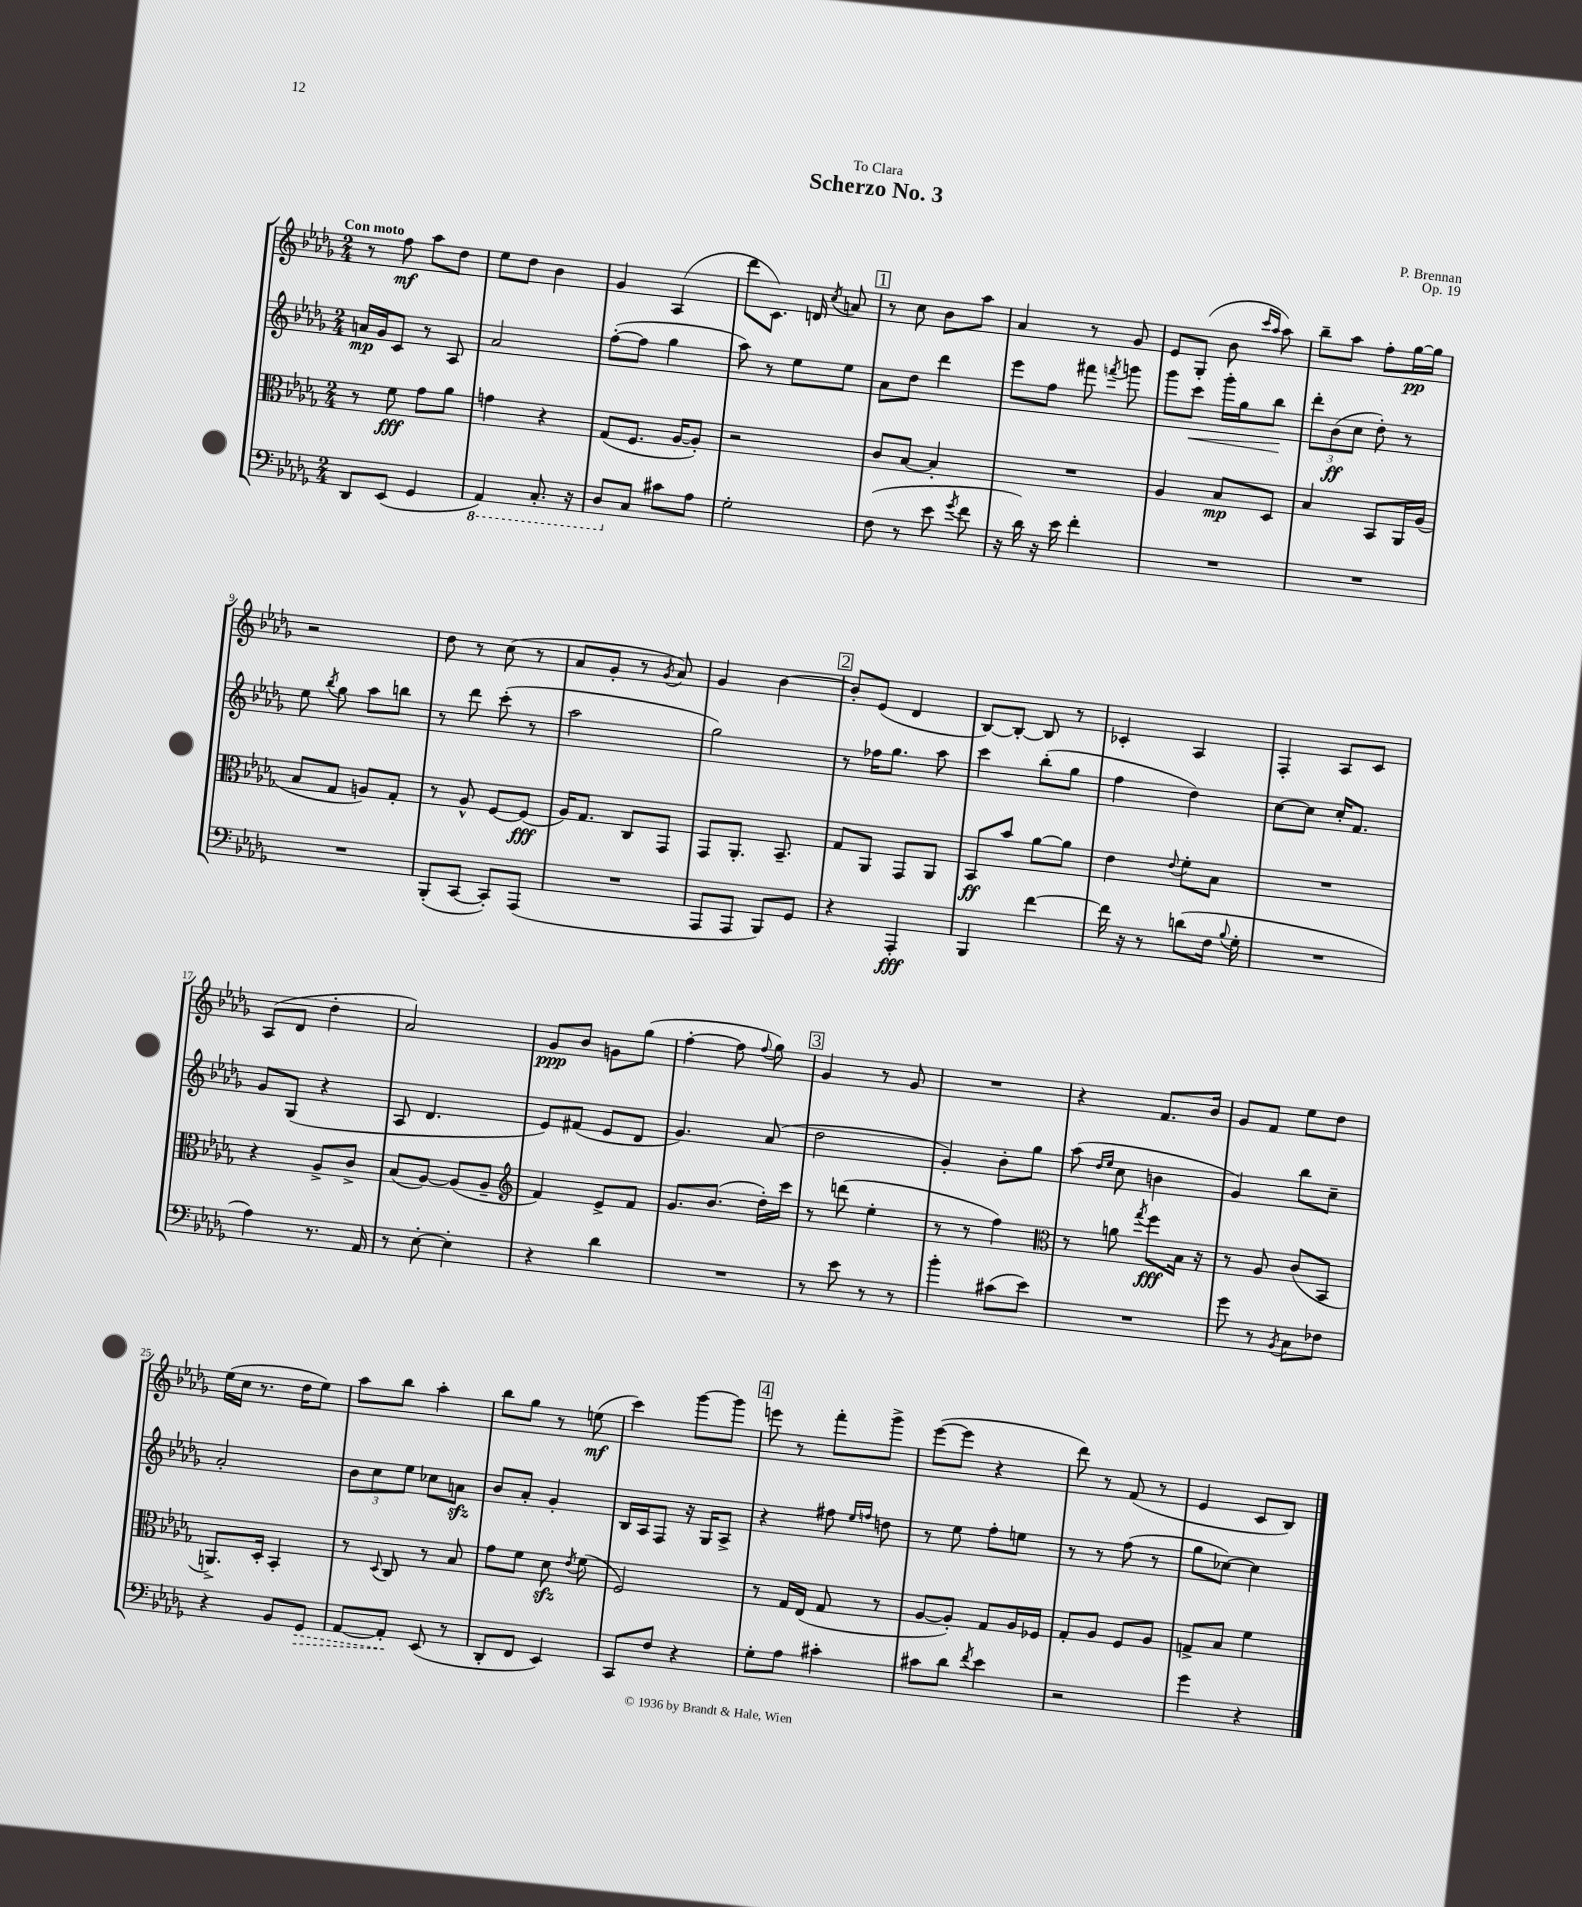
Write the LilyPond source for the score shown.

\header { title = "Scherzo No. 3" composer = "P. Brennan" dedication = "To Clara" opus = "Op. 19" }
<<
\new StaffGroup <<
\new Staff = "s0" {
    \clef treble \key des \major \numericTimeSignature \time 2/4 \tempo "Con moto"
    \autoBeamOff r8 f''8\mf aes''8[ des''8] |
    ees''8[ des''8] bes'4 |
    ges'4 aes4( |
    des'''8[ c'8.]) d'16 \acciaccatura { c''8 } a'8 |
    \mark \markup { \box "1" } r8 c''8 bes'8[ aes''8] |
    aes'4 r8 ges'8 |
    ees'8[ ges8]-.( bes'8 \grace { c'''16[ aes''16] } aes''8) |
    bes''8[-- aes''8] f''8[-. ges''16~\pp ges''16] |
    r2 |
    des''8 r8 c''8( r8 |
    aes'8[ ges'8]-. r8 \acciaccatura { ges'8 } aes'8) |
    ges'4 bes'4~ |
    \mark \markup { \box "2" } bes'8[-. ees'8]( des'4 |
    bes8[~) bes8]~-. bes8 r8 |
    ces'4-. aes4 |
    f4-. aes8[ c'8] |
    aes8[( des'8] des''4-. |
    aes'2) |
    ges'8[\ppp bes'8] g'8[ ges''8]( |
    f''4~-. f''8 \appoggiatura { f''8 } ges''8) |
    \mark \markup { \box "3" } ges'4 r8 ges'8 |
    R2 |
    r4 f'8.[ bes'16] |
    ges'8[ f'8] ees''8[ des''8] |
    ees''16[( c''16] r8. des''16[ ees''8]) |
    aes''8[ bes''8] aes''4-. |
    bes''8[ ges''8] r8 e''8\mf( |
    c'''4) ges'''8[~ ges'''8] |
    \mark \markup { \box "4" } e'''8 r8 f'''8[-. ges'''8]-> |
    ees'''8[~( ees'''8] r4 |
    des'''8) r8 f'8( r8 |
    ees'4 c'8[ bes8]) \bar "|." |
}
\new Staff = "s1" {
    \clef treble \key des \major \numericTimeSignature \time 2/4
    \autoBeamOff a'16[\mp ges'16 c'8] r8 aes8 |
    aes'2 |
    f''8[~-.( f''8] ges''4 |
    aes''8) r8 ees''8[ ees''8] |
    \mark \markup { \box "1" } aes'8[ des''8] des'''4 |
    ees'''8[ f''8] fis'''8 \acciaccatura { f'''8 } g'''8 |
    ges'''8[ c'''8]\< ges'''16[-. ges''16 bes''8]\! |
    \tuplet 3/2 { des'''8[-. bes'8\ff( c''8] } des''8-.) r8 |
    ees''8 \acciaccatura { bes''8 } ges''8 aes''8[ b''8] |
    r8 des'''8 c'''8-.( r8 |
    aes''2 |
    ges''2) |
    \mark \markup { \box "2" } r8 fes''16[ ges''8.] aes''8 |
    c'''4 bes''8[-.( ges''8] |
    f''4 des''4) |
    c''8[~ c''8] c''16[-. f'8.] |
    ges'8[ ges8]( r4 |
    aes8 des'4. |
    ees'8[) fis'8]( ees'8[ des'8] |
    ges'4.) aes'8( |
    \mark \markup { \box "3" } des''2 |
    ges'4-.) bes'8[-. ges''8] |
    aes''8( \grace { des''16[ ees''16] } c''8 b'4 |
    ges'4) bes''8[ c''8]-- |
    aes'2-. |
    \tuplet 3/2 { bes'8[ c''8 ees''8] } ces''8[ a'8]\sfz |
    bes'8[ aes'8]-. ges'4-. |
    bes16[ aes16 f8] r16 ges16[ aes8]-> |
    \mark \markup { \box "4" } r4 fis''8 \grace { ees''16[ f''16] } d''8 |
    r8 ees''8 f''8[-. e''8] |
    r8 r8 f''8( r8 |
    ges''8[ ces''8]~) ces''4 \bar "|." |
}
\new Staff = "s2" {
    \clef alto \key des \major \numericTimeSignature \time 2/4
    \autoBeamOff r8 f'8\fff ges'8[ aes'8] |
    g'4 r4 |
    ges8[( f8.] aes16[~ aes8]-.) |
    r2 |
    \mark \markup { \box "1" } c'8[ bes8]~ bes4-. |
    R2 |
    aes4 bes8[\mp des8] |
    bes4 bes,8[ aes,16 aes16]( |
    bes8[ ges8] a8[) ges8]-. |
    r8 aes8-^ f8[~ f8]\fff( |
    aes16[) ges8.] c8[ ges,8] |
    ges,8[ aes,8.]-. bes,8.-- |
    \mark \markup { \box "2" } ges8[ aes,8] ges,8[ aes,8] |
    bes,8[\ff bes'8] aes'8[~ aes'8] |
    ees'4 \appoggiatura { ees'8 } f'8[-. bes8] |
    R2 |
    r4 aes8[-> c'8]-> |
    bes8[( aes8]~) aes8[( aes8]-- |
    \clef treble f'4) ees'8[-> f'8] |
    ges'8.[ bes'8.]( des''16[-.) c'''16] |
    \mark \markup { \box "3" } r8 d'''8( ees''4-. |
    r8 r8 f''4) |
    \clef alto r8 a'8 \acciaccatura { ges''8 } f''8[\fff bes16] r16 |
    r8 aes8 c'8[( bes,8] |
    a,8.[->) des16]-. bes,4-. |
    r8 \appoggiatura { des8 } c8 r8 bes8 |
    ges'8[ f'8] des'8\sfz \acciaccatura { ees'8 } f'8( |
    f2) |
    \mark \markup { \box "4" } r8 ges16[ ees16]( ges8 r8 |
    aes8[~ aes8]-.) ges8[ aes16 fes16] |
    ges8[-. aes8] f8[ aes8] |
    g8[-> bes8] f'4 \bar "|." |
}
\new Staff = "s3" {
    \clef bass \key des \major \numericTimeSignature \time 2/4
    \autoBeamOff des,8[ ees,8]( ges,4 |
    \ottava #-1 aes,,4) c,8.-. r16 |
    des,8[ \ottava #0 c8] cis'8[ aes8] |
    ges2-. |
    \mark \markup { \box "1" } f8( r8 ees'8 \acciaccatura { ges'8 } f'8 |
    r16 des'16) r16 ees'16 f'4-. |
    R2 |
    R2 |
    R2 |
    bes,,8[-.( c,8]~ c,8[-.) aes,,8]( |
    R2 |
    aes,,8[ aes,,8] bes,,8[) ges,8] |
    \mark \markup { \box "2" } r4 aes,,4-.\fff |
    bes,,4 f'4~ |
    f'16 r16 r8 d'8[( f16] \appoggiatura { bes8 } ges16-. |
    R2 |
    aes4) r8. aes,16 |
    r8 ees8~-. ees4-. |
    r4 des'4 |
    R2 |
    \mark \markup { \box "3" } r8 ees'8 r8 r8 |
    bes'4-. cis'8[( ees'8]) |
    R2 |
    ges'8 r8 \acciaccatura { bes,8 } c8[ fes8] |
    r4 bes,8[ \once \override Hairpin.style = #'dashed-line ges,8]\> |
    aes,8[~ aes,8]-.\! ees,8( r8 |
    des,8[-. f,8] ees,4) |
    c,8[ f8] r4 |
    \mark \markup { \box "4" } ges8[-. aes8] cis'4-. |
    cis'8[ des'8] \acciaccatura { f'8 } ees'4 |
    r2 |
    ges'4 r4 \bar "|." |
}
>>
>>
